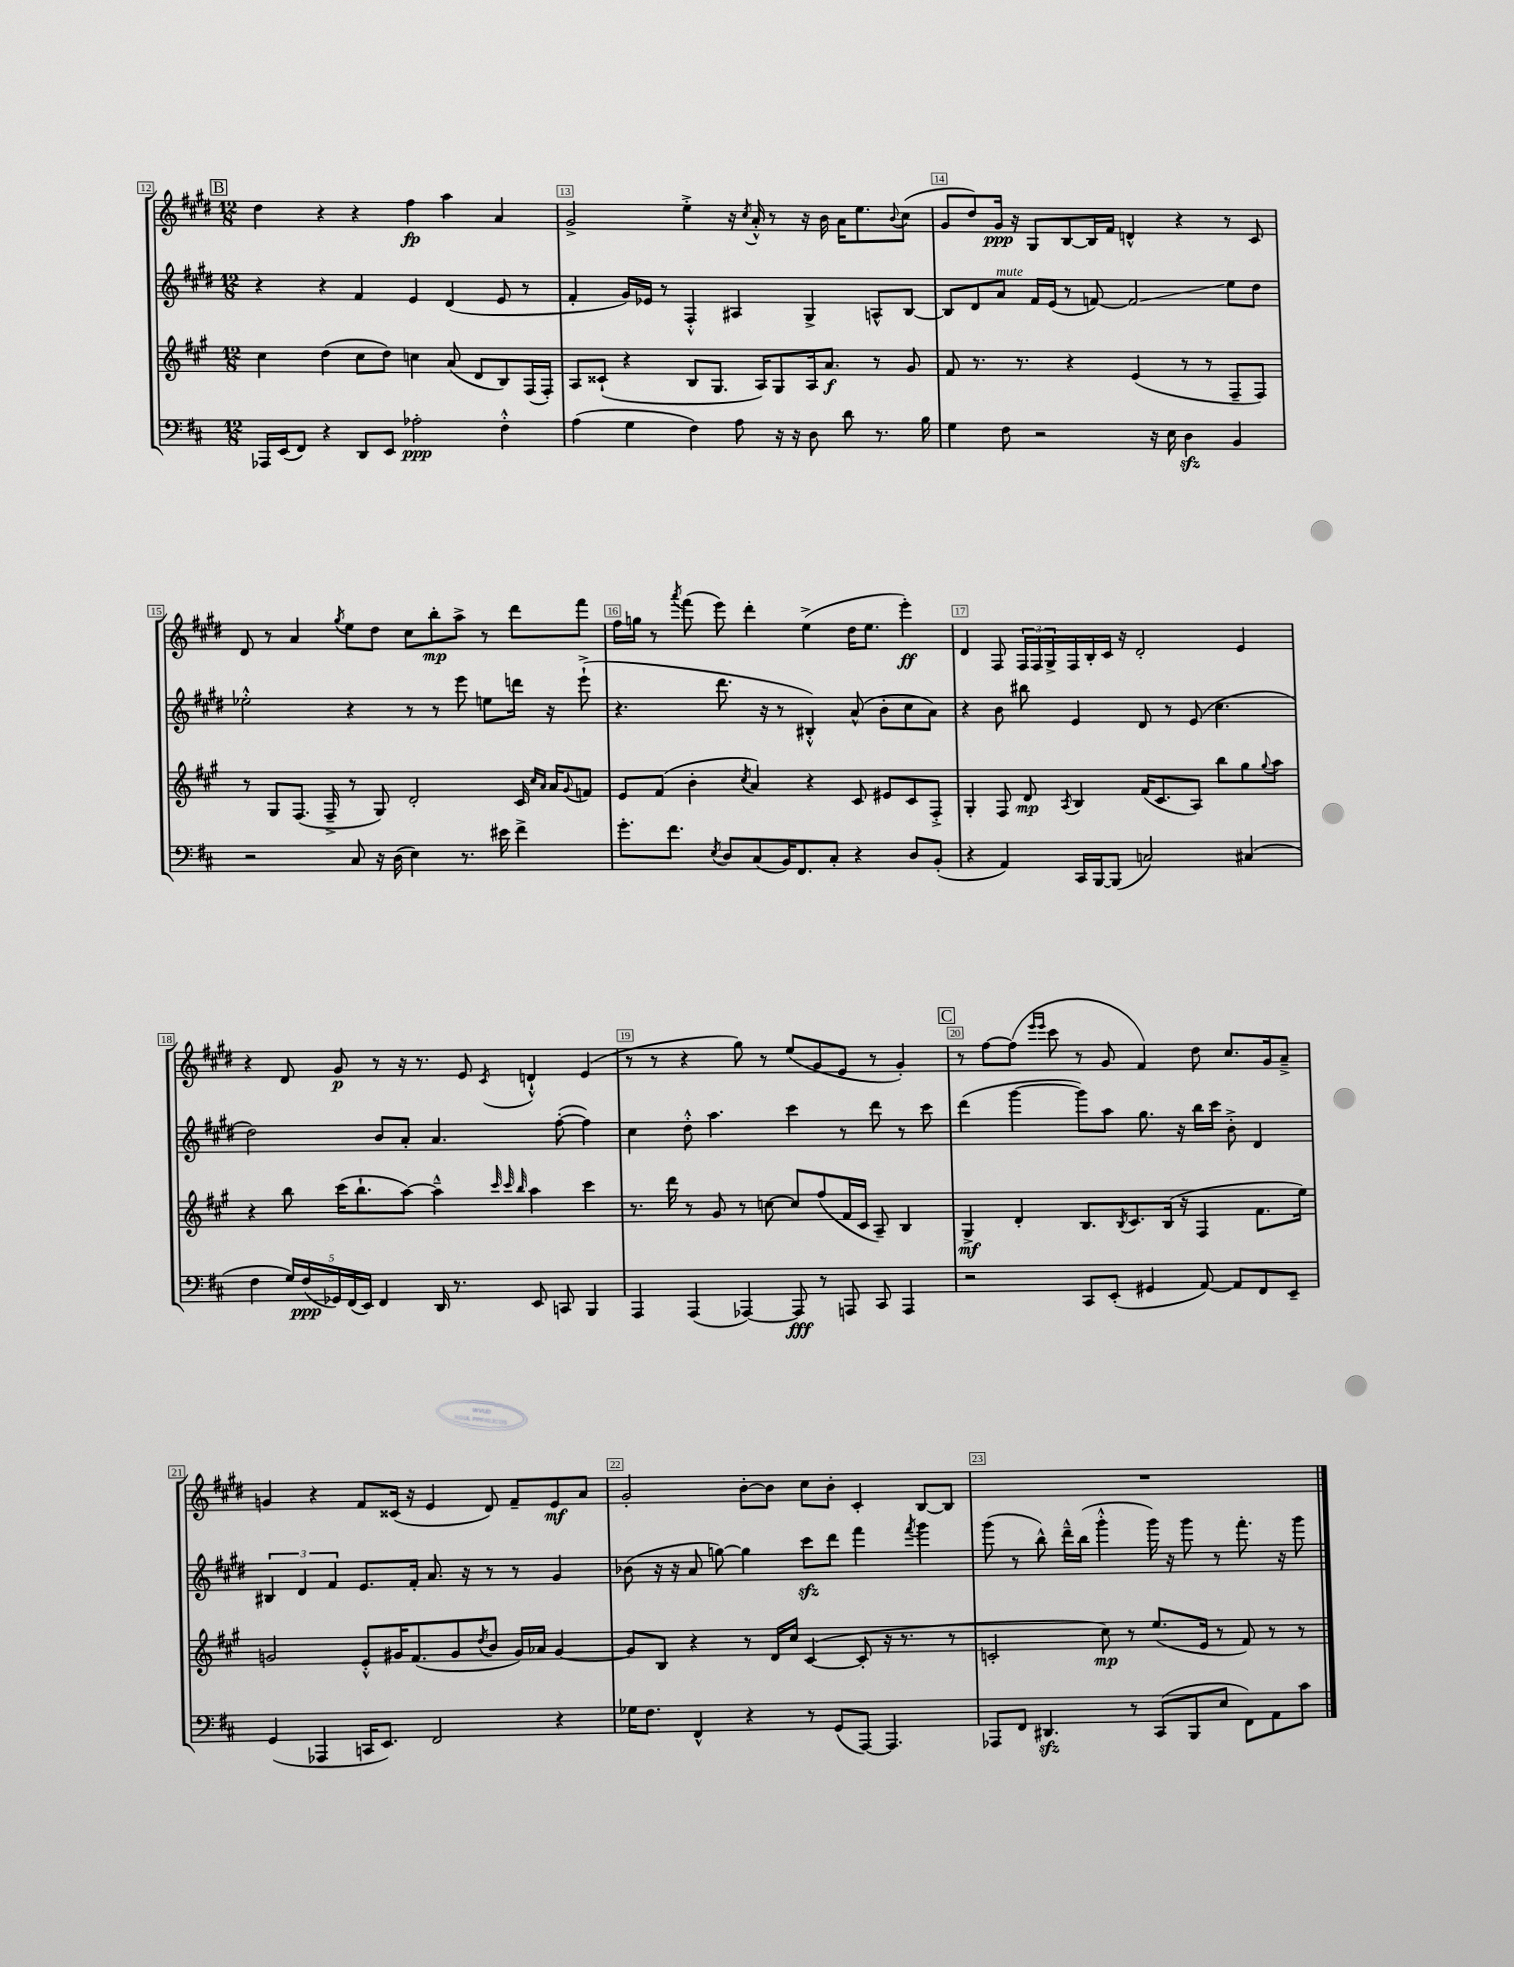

**kern	**kern	**kern	**kern
*staff4	*staff3	*staff2	*staff1
*clefF4	*clefG2	*clefG2	*clefG2
*k[f#c#]	*k[f#c#g#]	*k[f#c#g#d#]	*k[f#c#g#d#]
*M12/8	*M12/8	*M12/8	*M12/8
16AAA-	4cc#	4r	4dd#
(16EE	.	.	.
8FF#)	.	.	.
4r	(4dd	4r	4r
8DD	8cc#	4f#	4r
8EE	8dd)	.	.
2A-'	4cc	4e	4ff#
.	(8a	(4d#	4aa
.	8d	.	.
4F#'^^	8B)	8e	4a
.	(16F#	8r	.
.	16F#')	.	.
=	=	=	=
(4A	8A	4f#'	2g#^
.	(8c##`	.	.
4G	4r	16g#)	.
.	.	16e-	.
.	.	8r	.
4F#)	8B	4F#'^^	4ee'^
.	8.G#	.	.
8A	.	4A#	16r
.	.	.	8qcc#
.	16A)	.	16a'^^
16r	8G#	.	8r
16r	.	.	.
8D	16A	4G#^	16r
.	8.a	.	16b
8d	.	.	16a
.	.	.	8.ee
8.r	8r	8A^^	.
.	.	.	8qqb
.	8g#	[8B	(8cc#
16B	.	.	.
=	=	=	=
4G	8f#	8B]	8g#
.	8.r	8d#	8dd#)
8F#	.	8a	16g#
.	8.r	.	16r
2r	.	16f#	8G#
.	.	(16e	.
.	4r	8r	[8B
.	.	[8f)	16B]
.	.	.	16f#
.	(4e	2f]	4d^^
16r	.	.	.
16E	.	.	.
4D	8r	.	4r
.	8r	.	.
4BB	8F#~	8ee	8r
.	8F#)	8dd#	8c#
=	=	=	=
2r	8r	2ee-'^^	8d#
.	8G#	.	8r
.	(8.F#	.	4a
.	16F#~^	.	.
.	.	.	8qgg#
8C#	8r	4r	8ee
16r	8G#)	.	8dd#
(16D	.	.	.
4E)	2d'	8r	8cc#
.	.	8r	8bb'
8.r	.	8eee	8aa^
.	.	8ee	8r
16e#	.	.	.
4f#^	16c#	16ddd	8ddd#
.	16qqcc#	.	.
.	16qqa	.	.
.	16a	16r	.
.	8qqg#	.	.
.	8f	(8eee`^	8fff#
=	=	=	=
8.g'	8e	4.r	16ff#
.	.	.	16gg
.	(8f#	.	8r
8.f#	.	.	.
.	.	.	8qaaa
.	4b'	.	(8fff#
8qE	.	.	.
8D	.	8.ddd#	8eee)
.	8qcc#	.	.
(8C#	4a)	.	4ddd#'
.	.	16r	.
16BB)	.	8r	.
8.FF#	.	.	.
.	4r	4B#'^^)	(4ee^
8C#'	.	.	.
4r	8c#	(8a^^	16dd#
.	.	.	8.ee
.	8e#	8b'	.
8D	8c#	8cc#	4eee')
(8BB'	8F#'^	8a)	.
=	=	=	=
4r	4G#'	4r	4d#
4AA)	8F#	8b	8F#
.	8d	8bb#	24F#
.	.	.	24F#
.	.	.	24G#^
.	8qA	.	.
16CC#	4B	4e	16F#
[16BBB	.	.	16B'
(8BBB]	.	.	16c#
.	.	.	16r
2C)	(16f#	8d#	2d#'
.	8.c#	.	.
.	.	8r	.
.	8A)	(8e	.
.	8bb	4.cc#	.
(4C#	8gg#	.	4e
.	8qqgg#	.	.
.	8aa	.	.
=	=	=	=
4F#	4r	2dd#)	4r
20G)	8bb	.	8d#
(20F#	.	.	.
20GG-)	.	.	.
.	(16ccc#	.	8g#
(20FF#	.	.	.
.	8.bb`	.	.
20EE)	.	.	.
4FF#	.	8b	8r
.	[8aa)	8a'	16r
.	.	.	8.r
16DD	4aa~^^]	4.a	.
8.r	.	.	.
.	.	.	8e
.	32qqccc#	.	.
.	32qqccc#	.	.
.	32qqbb	.	8qc#
8EE	4aa	.	4d`^^
8CC	.	([8ff#'	.
4BBB	4ccc#	4ff#])	(4e
=	=	=	=
4AAA	8.r	4cc#	8r
.	.	.	8r
.	16ddd	.	.
(4AAA	8r	8dd#'^^	4r
.	8g#	4.aa	.
[4AAA-)	8r	.	8gg#)
.	[8cc	.	8r
8AAA-]	8cc]	4ccc#	(8ee
8r	(8ff#	.	8g#
8AAA	16f#	8r	8e
.	16c#	.	.
8CC#	8A~)	8ddd#	8r
4AAA	4B	8r	4g#')
.	.	8ccc#	.
=	=	=	=
2r	4G#^	(4ddd#	8r
.	.	.	[8ff#
.	4d'	[4ggg#	(8ff#]
.	.	.	16qqeee
.	.	.	16qqeee
.	.	.	8ccc#
8CC#	8.B	8ggg#])	8r
(8EE'	.	8aa	8g#
.	8qB	.	.
.	8.c#	.	.
4GG#	.	8.gg#	4f#)
.	(16B	.	.
.	16r	16r	.
[8AA)	4F#	16bb	8dd#
.	.	16ccc#	.
8AA]	.	8b'^	8.cc#
8FF#	8.f#	4d#	.
.	.	.	16g#
8EE~	.	.	8a~^
.	16ee)	.	.
=	=	=	=
(4GG	2g	6B#	4g
.	.	6d#	.
4AAA-	.	.	4r
.	.	6f#	.
16CC	8e'^^	8.e	8f#
8.EE)	.	.	.
.	16g#	.	(16c##
.	(8.f#	16f#'	16r
2FF#	.	8.a	4e
.	8g#	.	.
.	.	16r	.
.	8qdd	.	.
.	8b	8r	8d#)
.	16g#)	8r	8f#~
.	16a-	.	.
4r	[4g#	4g#	8e
.	.	.	8a
=	=	=	=
16G-	8g#]	(8b-	2g#'
8.F#	.	.	.
.	8B	16r	.
.	.	16r	.
4FF#^^	4r	8a	.
.	.	[8gg)	.
4r	8r	4gg]	[8b'
.	16d	.	8b]
.	16cc#	.	.
8r	([4c#	8ccc#	8cc#
(8GG	.	8ddd#	8b'
[8AAA)	8c#']	4fff#	4c#'
4.AAA]	16r	.	.
.	8.r	.	.
.	.	8qfff#	.
.	.	4ggg#	[8B
.	8r	.	8B]
=	=	=	=
8AAA-	2c'	(8ggg#	1.r
8FF#	.	8r	.
4.DD#	.	8bb^^)	.
.	.	16ddd#~^^	.
.	.	(16bb	.
.	8cc#)	4ggg#'^^	.
8r	8r	.	.
(8CC#	(8.ee	16ggg#)	.
.	.	16r	.
8BBB	.	8ggg#	.
.	16e	.	.
8E	8r	8r	.
8FF#)	8f#)	8.fff#'	.
8AA	8r	.	.
.	.	16r	.
8c#	8r	8ggg#	.
==	==	==	==
*-	*-	*-	*-
